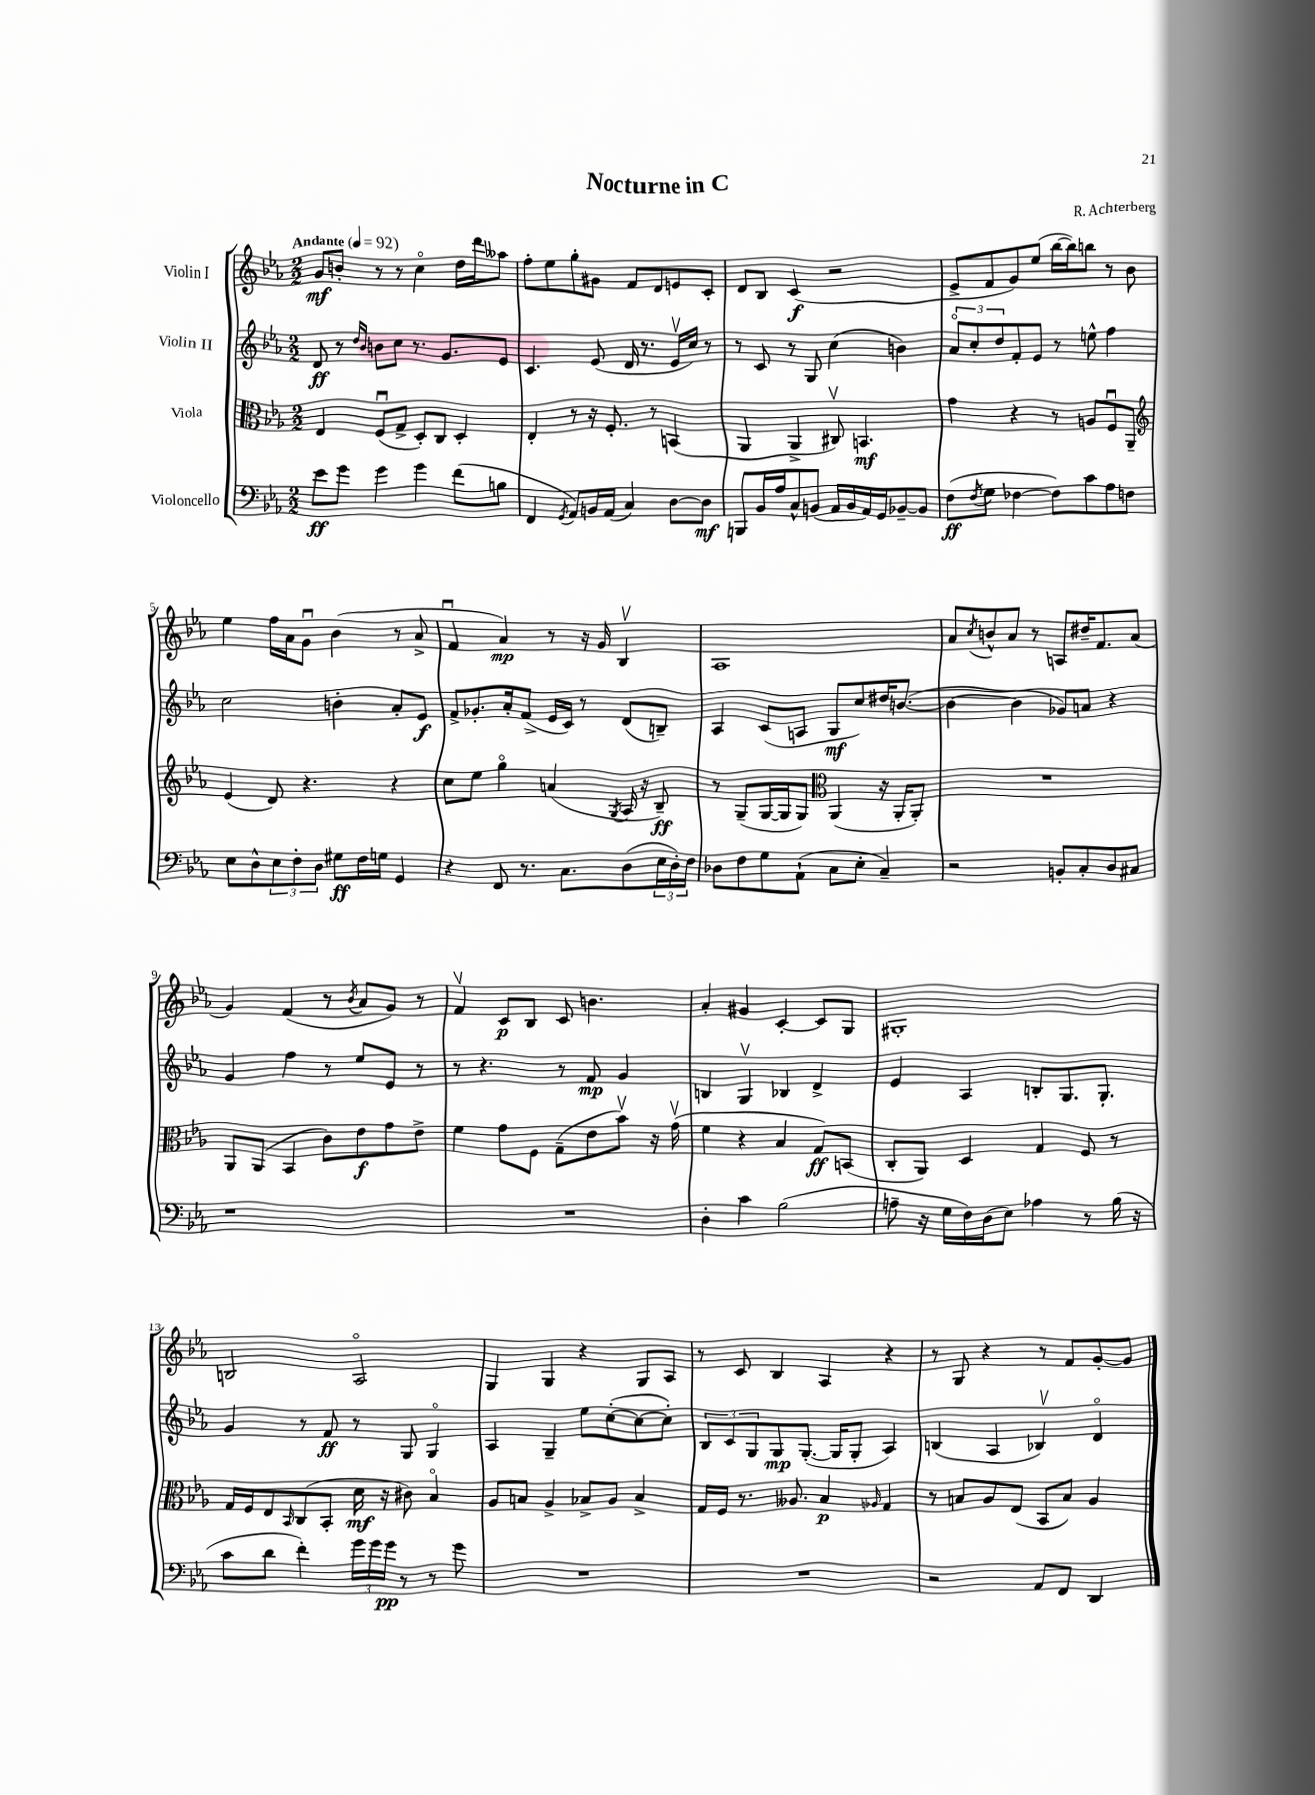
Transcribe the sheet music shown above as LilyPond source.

\header { title = "Nocturne in C" composer = "R. Achterberg" }
<<
\new StaffGroup <<
\new Staff = "s0" \with { instrumentName = "Violin I" } {
    \clef treble \key ees \major \numericTimeSignature \time 2/2 \tempo "Andante" 4 = 92
    g'8\mf b'8-. r8 r8 c''4\flageolet d''16 d'''16 aeses''8 |
    f''8-. ees''8 g''8-. gis'8 f'8 d'8 e'8 c'8-. |
    d'8 bes8 c'4\f( r2 |
    ees'8-> f'8 g'8) ees''8( bes''16~ bes''16) b''8 r8 bes'8 |
    ees''4 f''16 aes'16 g'8\downbow bes'4( r8 aes'8-> |
    f'4\downbow aes'4\mp) r8 r16 g'16 bes4\upbow |
    aes1 |
    aes'8 \acciaccatura { c''8 } b'8-^ aes'8 r8 a8 dis''16-- f'8. aes'8( |
    g'4) f'4( r8 \acciaccatura { bes'8 } aes'8 g'8) r8 |
    f'4\upbow c'8\p bes8 c'8 b'4. |
    aes'4-. gis'4 c'4~-. c'8 g8 |
    gis1-. |
    b2 aes2\flageolet |
    g4 g4 r4 g8 aes8 |
    r8 c'8 bes4 aes4 r4 |
    r8 g8 r4 r8 f'8 g'8~-. g'8 \bar "|." |
}
\new Staff = "s1" \with { instrumentName = "Violin II" } {
    \clef treble \key ees \major \numericTimeSignature \time 2/2
    d'8\ff r8 \grace { d''16 bes'16 } b'8 c''8 r8. g'8. ees'8 |
    c'4. ees'8( d'16 r8. ees'16\upbow c''16) r8 |
    r8 c'8 r8 g8 c''4( b'4) |
    \tuplet 3/2 { aes'8\flageolet c''8-. d''8 } f'8-. ees'8 r8 e''8-^ f''4 |
    c''2 b'4-. aes'8-. ees'8\f |
    f'8-> ges'8.-. aes'16-. f'8->( ees'16 c'16) r8 d'8( b8--) |
    aes4 c'8( a8 g8\mf c''8) dis''16 b'8.~( |
    b'4~ b'4 ges'8) a'8 r4 |
    g'4 f''4 r8 ees''8 ees'8 r8 |
    r8 r4. r8 f'8\mp g'4 |
    b4 g4\upbow bes4 d'4-> |
    ees'4 aes4 b8-. g8. g8.-. |
    g'4 r8 f'8\ff r8 g8 g4\flageolet |
    aes4 g4-- ees''8 c''8~-.( c''8~ c''8-.) |
    \tuplet 3/2 { bes8 c'8 g8 } g8\mp g8.~-.( g16 g8-. aes4) |
    b4( aes4 bes4\upbow) d'4\flageolet \bar "|." |
}
\new Staff = "s2" \with { instrumentName = "Viola" } {
    \clef alto \key ees \major \numericTimeSignature \time 2/2
    ees4 f8\downbow( g8-> d8-.) c8 d4-. |
    ees4-. r8 r16 f8.-. r8 b,4( |
    aes,4 aes,4-> cis8\upbow) b,4.\mf |
    g'4 r4 r8 a8 f8\downbow aes,8-- |
    \clef treble ees'4( d'8) r4. r4 |
    c''8 ees''8 g''4\flageolet a'4( \acciaccatura { g8 } aes16 r16 bes8--\ff) |
    r8 g8--( g16~ g16 g8) \clef alto aes,4( r16 aes,16-. aes,8-.) |
    R1 |
    aes,8 aes,8( bes,4 c'8) ees'8\f g'8 ees'8-> |
    f'4 g'8 f8 g8--( ees'8 bes'8\upbow) r16 g'16\upbow( |
    f'4 r4 bes4 g8\ff) b,8( |
    c8-. aes,8) d4 g4 f8 r8 |
    g16 f16 ees8 \grace { bes,16 } c8( bes,8-. d'16\mf r16 cis'8) bes4\flageolet |
    aes8 b8 aes4-> bes8-> aes8 bes4-> |
    g16 f16 r8. aeses8. bes4\p \grace { aes16 } g4 |
    r8 b8 aes8 ees8( bes,8 b8) aes4 \bar "|." |
}
\new Staff = "s3" \with { instrumentName = "Violoncello" } {
    \clef bass \key ees \major \numericTimeSignature \time 2/2
    ees'8\ff g'8 g'4 g'4 f'8( b8 |
    f,4 \acciaccatura { g,8 } aes,8) b,16 aes,16( c4) d8~ d8\mf |
    b,,8 bes,16 aes16 c8-^ b,8( aes,16 b,16 aes,16) g,16 bes,8~-- bes,8 |
    f8\ff( \acciaccatura { f8 } g8 fes4~ fes8) c'8 aes8 f8 |
    ees8 d8-^ \tuplet 3/2 { ees8 f8-. d8 } gis8\ff f16 g16 g,4 |
    r4 f,8 r8. c8. d8( \tuplet 3/2 { ees16 d16-.) f16 } |
    des8 f8 g8 aes,8-!( c8 ees8-. c4--) |
    r2 b,8-. c8-. d8 cis8 |
    r1 |
    R1 |
    d4-. c'4 bes2( |
    a8-- r16 g16 f16) d16( ees8) aes4 r8 bes16( r16 |
    c'8 d'8 f'4-.) \tuplet 3/2 { g'16 g'16 g'16\pp } r8 r8 g'8 |
    R1 |
    R1 |
    r2 aes,8 f,8 d,4 \bar "|." |
}
>>
>>
